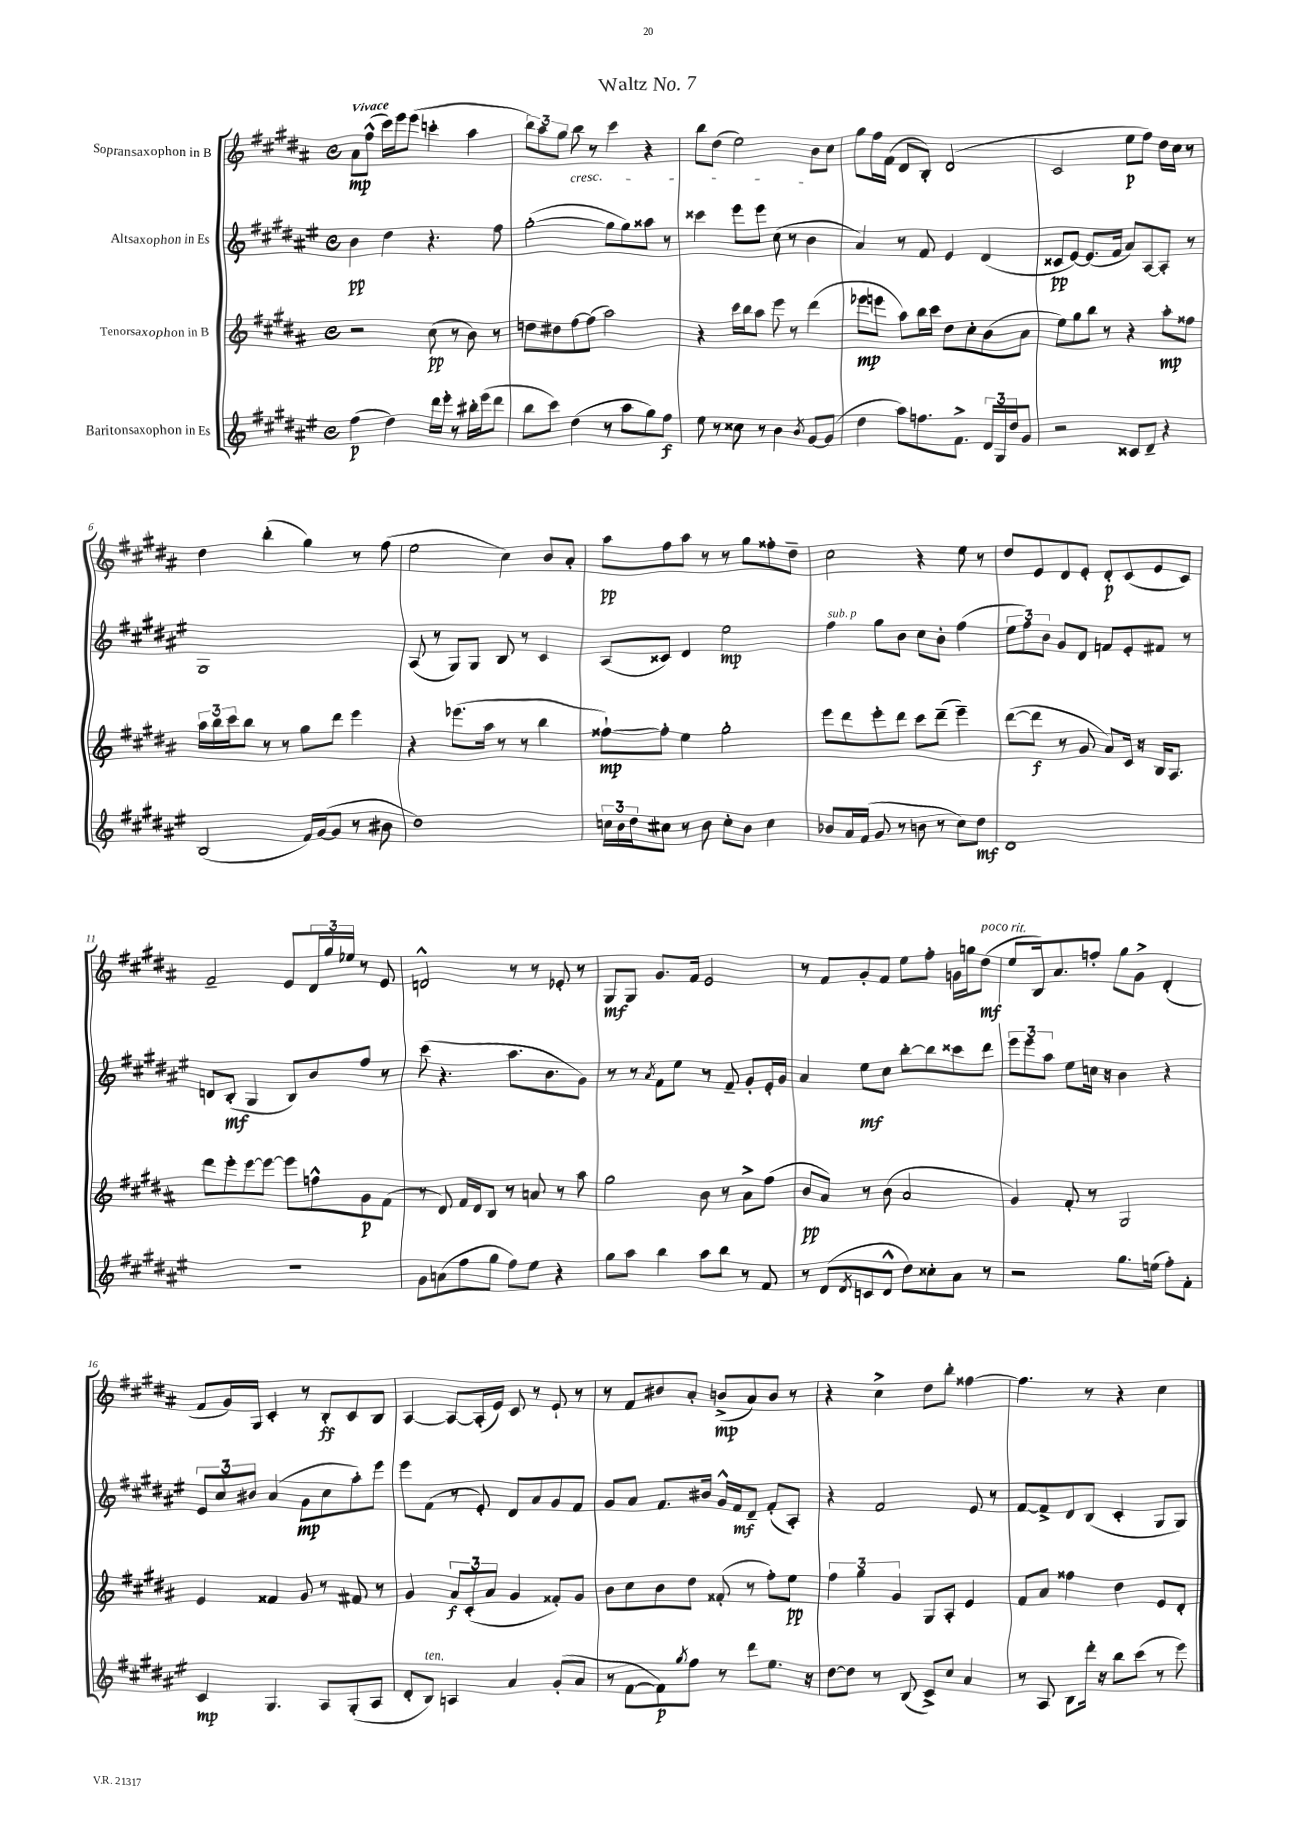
\header { title = "Waltz No. 7" }
<<
\new StaffGroup <<
\new Staff = "s0" \with { instrumentName = "Sopransaxophon in B" } {
    \clef treble \key b \major \defaultTimeSignature \time 4/4 \tempo "Vivace"
    ais'8\mp fis''8-^( cis'''16) e'''16 e'''8( c'''4-. ais''4 |
    \tuplet 3/2 { b''8) ais''8 gis''8 } b''8\cresc r8 cis'''4 r4 |
    b''8 dis''8( e''2) b'8\! cis''8 |
    gis''8 fis''16 fis'16( dis'8 b8-.) dis'2( |
    cis'2 e''8\p fis''8) dis''16 cis''16 r8 |
    dis''4 b''4-.( gis''4) r8 fis''8( |
    e''2 cis''4) b'8 ais'8-. |
    ais''8\pp fis''8 ais''8 r8 r8 gis''8 fisis''8-. dis''8-- |
    cis''2 r4 e''8 r8 |
    dis''8 e'8 dis'8 e'8-. dis'8-.\p cis'8( e'8 cis'8) |
    fis'2-- e'8 \tuplet 3/2 { dis'16 gis''16 ees''16 } r8 e'8 |
    d'2-^ r8 r8 ees'8-. r8 |
    gis8\mf gis8 gis'8. fis'16 e'2 |
    r8 fis'8 gis'8-. fis'8 e''8 fis''8-. g'16 g''16 dis''8\mf^\markup { \italic "poco rit." }( |
    e''8 b16) ais'8. f''8-. gis''8 gis'8-> dis'4-.( |
    fis'8 gis'16) gis16 cis'4-. r8 b8-.\ff cis'8 b8 |
    ais4~ ais8~ ais16-.( e'16) cis'8 r8 e'8-! r8 |
    r8 fis'8 bis'8 ais'8-. b'8->\mp( ais'8) b'8 r8 |
    r4 cis''4-> dis''8 b''8-. fisis''4~ |
    fisis''4. r8 r4 cis''4 \bar "|." |
}
\new Staff = "s1" \with { instrumentName = "Altsaxophon in Es" } {
    \clef treble \key fis \major \defaultTimeSignature \time 4/4
    b'4\pp dis''4 r4. fis''8 |
    gis''2~-.( gis''8 gis''8) aisis''8 r8 |
    cisis'''4 eis'''8 eis'''8 cis''8( r8 b'4 |
    ais'4) r8 fis'8 eis'4 dis'4( |
    cisis'8\pp eis'8~) eis'8.( fis'16 ais'8) ais8~ ais8-. r8 |
    gis1 |
    ais8( r8 gis8) gis8 b8 r8 cis'4 |
    ais8( cisis'8) dis'4 eis''2\mp |
    fis''4^\markup { \italic "sub. p" } gis''8 b'8 cis''8 b'8-. fis''4( |
    \tuplet 3/2 { eis''8 fis''8) b'8 } gis'8 dis'8 f'8 eis'8-. fis'8 r8 |
    d'8 b8-.\mf( gis4 b8) b'8 fis''8 r8 |
    cis'''8( r4. ais''8. b'8. gis'8) |
    r8 r8 \acciaccatura { ais'8 } fis'8 eis''8 r8 fis'8-- gis'8-. eis'16-. gis'16 |
    ais'4 eis''8\mf cis''8 b''8~-. b''8 cisis'''8 dis'''8 |
    \tuplet 3/2 { eis'''8 eis'''8 ais''8 } eis''8 c''16 r16 b'4 r4 |
    \tuplet 3/2 { eis'8 cis''8 bis'8 } ais'4( gis'8\mp cis''8 ais''8-.) eis'''8 |
    eis'''8 fis'8( r8 eis'8-.) dis'8 ais'8 gis'8 fis'8 |
    gis'8 ais'8 fis'8. bis'16 gis'16-^ fis'16\mf dis'8-- fis'8-.( ais8-.) |
    r4 fis'2 eis'8 r8 |
    fis'8~ fis'8-> dis'8 b8( cis'4-. gis8 gis8) \bar "|." |
}
\new Staff = "s2" \with { instrumentName = "Tenorsaxophon in B" } {
    \clef treble \key b \major \defaultTimeSignature \time 4/4
    r2 cis''8\pp( r8 b'8) r8 |
    d''8 dis''8 fis''8~ fis''8( ais''2) |
    r4 cis'''16 b''16 ais''8 e'''8 r8 dis'''4( |
    ees'''8\mp e'''8 ais''8) b''16 cis'''16 dis''8 cis''8-. b'8( ais'8 |
    e''8) gis''8 b''8 r8 r4 ais''8-.\mp fisis''8 |
    \tuplet 3/2 { ais''16 b''16 cis'''16 } b''8 r8 r8 gis''8 dis'''8 e'''4 |
    r4 ees'''8.( ais''16 r8 r8 b''4 |
    fisis''8~-!\mp) fisis''8-. e''4 gis''2-. |
    e'''8 dis'''8 e'''8-. dis'''8 cis'''8 dis'''8--( e'''4--) |
    dis'''8~( dis'''8\f r8 gis'8 ais'8) cis'16 r16 b16 ais8. |
    dis'''8 e'''8-. e'''8~ e'''8~ e'''8 f''8-^ gis'8\p fis'8( |
    r8 dis'8) fis'16 dis'16 b8 r8 a'8 r8 ais''8 |
    gis''2 b'8 r8 ais'8-> fis''8( |
    b'8\pp ais'8) r8 b'8( ais'2 |
    gis'4) fis'8-. r8 gis2 |
    e'4 fisis'4 gis'8 r8 fis'8 r8 |
    gis'4 \tuplet 3/2 { ais'8\f cis'8-.( ais'8 } gis'4 fisis'8-.) gis'8 |
    b'8 cis''8 b'8 dis''8 fisis'8-.( r8 fis''8-.) e''8\pp |
    \tuplet 3/2 { fis''4 gis''4 gis'4 } gis8 ais8-. e'4 |
    fis'8 ais'8 fisis''4 dis''4 e'8 dis'8-. \bar "|." |
}
\new Staff = "s3" \with { instrumentName = "Baritonsaxophon in Es" } {
    \clef treble \key fis \major \defaultTimeSignature \time 4/4
    fis''4\p( dis''4) dis'''16 eis'''16-. r8 bis''16-. eis'''16( dis'''8 |
    b''8 cis'''8) dis''4( r8 ais''8 gis''8) fis''8\f |
    eis''8 r8 cisis''8 r8 b'4 \acciaccatura { b'8 } gis'8~ gis'8( |
    dis''4 ais''8) f''8. fis'8.-> \tuplet 3/2 { dis'16 gis16 dis''16 } gis'8 |
    r2 cisis'8 dis'8-- r4 |
    b2( fis'16) gis'16~( gis'8 r8 bis'8 |
    dis''1) |
    \tuplet 3/2 { c''16 b'16 dis''16 } cis''8 r8 b'8 cis''8-. b'8 cis''4 |
    bes'8 ais'16 fis'16( gis'8 r8 b'8 r8 cis''8) dis''8\mf |
    dis'1 |
    R1 |
    gis'8 a'8( fis''8 gis''8 fis''8) eis''8 r4 |
    gis''8 ais''8 b''4 ais''8 b''8 r8 fis'8 |
    r8 dis'8( \acciaccatura { dis'8 } c'8 dis'8-^ dis''8) cisis''8-. ais'8 r8 |
    r2 gis''8. e''16( fis''8-.) fis'8-. |
    cis'4\mp gis4. ais8 gis8-.( ais8 |
    dis'8-. b8^\markup { \italic "ten." }) a4 ais'4 gis'8-.( ais'8 |
    r8 fis'8~ fis'8\p) \acciaccatura { gis''8 } fis''8 r8 dis'''8 eis''8. r16 |
    dis''8~ dis''8 r8 b8( cis'8->) cis''8 ais'4 |
    r8 ais8 b8 dis'''16-. r16 b''8 cis'''8( r8 eis'''8) \bar "|." |
}
>>
>>
